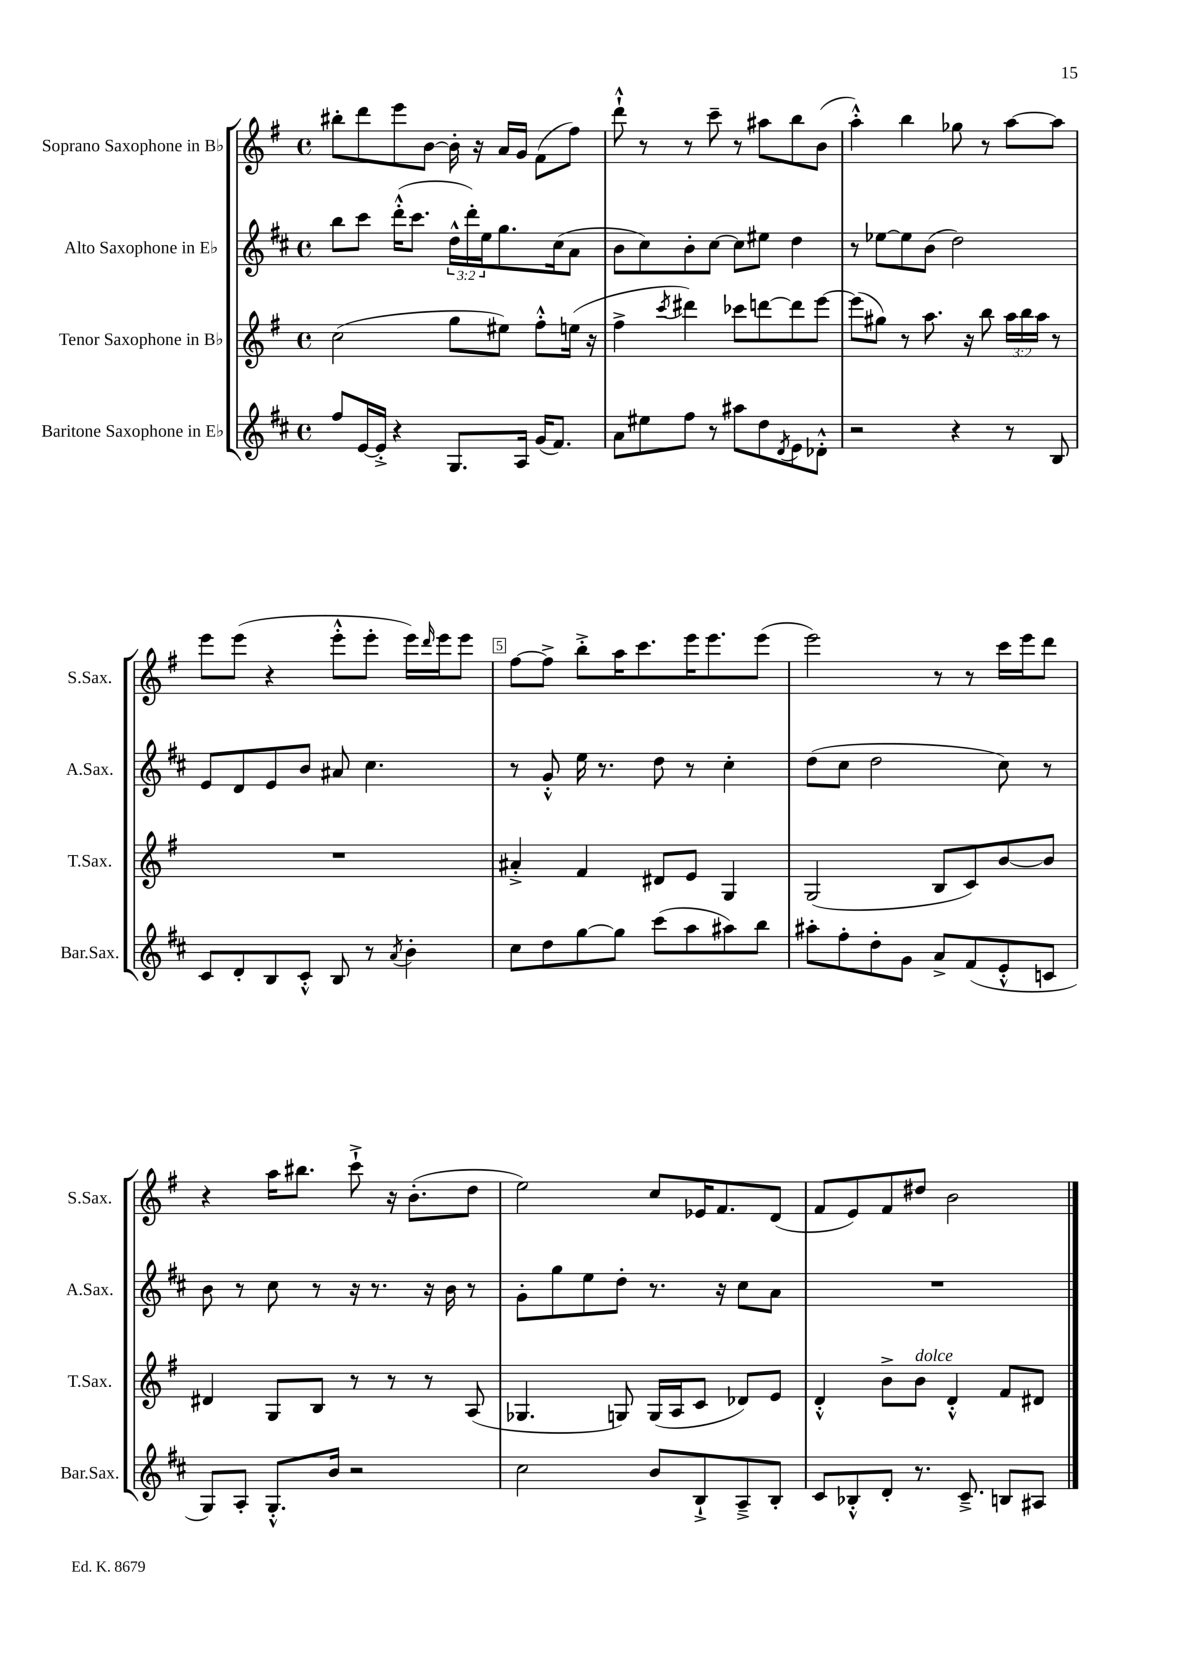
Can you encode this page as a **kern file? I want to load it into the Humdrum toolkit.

**kern	**kern	**kern	**kern
*part4	*part3	*part2	*part1
*staff4	*staff3	*staff2	*staff1
*I"Baritone Saxophone in E♭	*I"Tenor Saxophone in B♭	*I"Alto Saxophone in E♭	*I"Soprano Saxophone in B♭
*I'Bar.Sax.	*I'T.Sax.	*I'A.Sax.	*I'S.Sax.
*clefG2	*clefG2	*clefG2	*clefG2
*k[f#c#]	*k[f#]	*k[f#c#]	*k[f#]
*M4/4	*M4/4	*M4/4	*M4/4
*met(c)	*met(c)	*met(c)	*met(c)
=1	=1	=1	=1
8ff#/L	(2cc\	8bb\L	8bb#X'\L
[16e/L	.	8ccc#\J	8ddd\
16e'^/JJ]	.	.	.
4r	.	(16ddd'^^\KL	8eee\
.	.	8.ccc#\J	.
.	.	.	[8b\J
8.G/L	8gg\L	24dd^^\LL	16b'\]
.	.	24ddd'\)	.
.	.	.	16r
.	.	24ee\J	.
.	8ee#X\J)	8.gg\	16a/LL
16A/Jk	.	.	16g/JJ
(16g/KL	8ff#'^^\L	.	(8f#\L
8.f#/J)	.	(16cc#\k	.
.	(16een\Jk	8a\J	8ff#\J)
.	16r	.	.
=2	=2	=2	=2
8a\L	4ff#^\	8b\L	8ddd`^^\
8ee#X\	.	8cc#\)	8r
.	8qccc/	.	.
8ff#\J	4ddd#X\)	8b'\	8r
8r	.	[8cc#\J	8ccc~\
8aa#X\L	8ccc-X\L	8cc#\L]	8r
8dd\	[8dddn\	8ee#X\J	8aa#X\L
8qd/	.	.	.
8e\	8ddd\]	4dd\	8bb\
8d-X'^^\J	[8eee\J	.	(8b\J
=3	=3	=3	=3
2r	(8eee\L]	8r	4aa'^^\)
.	8gg#X\J)	[8ee-X\L	.
.	8r	8ee-\]	4bb\
.	8.aa\	(8b\J	.
4r	.	2dd\)	8gg-X\
.	16r	.	.
.	8bb\	.	8r
8r	24aa\LL	.	[8aa\L
.	24bb\	.	.
.	24aa\JJ	.	.
8B/	8r	.	8aa\J]
!!LO:LB:g=z
=4	=4	=4	=4
8c#/L	1r	8e/L	8eee\L
8d'/	.	8d/	(8eee\J
8B/	.	8e/	4r
8c#'^^/J	.	8b/J	.
8B/	.	8a#X/	8eee'^^\L
8r	.	4.cc#\	8eee'\J
8qa/	.	.	.
4b'\	.	.	16eee\LL)
.	.	.	16qqddd/
.	.	.	16eee\J
.	.	.	8eee\J
=5	=5	=5	=5
8cc#\L	4a#X'^/	8r	[8ff#\L
8dd\	.	8g'^^/	8ff#^\J]
[8gg\	4f#/	16ee\	8bb'^\L
.	.	8.r	.
8gg\J]	.	.	16aa\K
.	.	.	8.ccc\
(8ccc#\L	8d#X/L	8dd\	.
8aa\	8e/J	8r	16eee\K
.	.	.	8.eee\
8aa#X\)	4G/	4cc#'\	.
8bb\J	.	.	(8eee\J
=6	=6	=6	=6
8aa#X'\L	(2G/	(8dd\L	2eee\)
8ff#'\	.	8cc#\J	.
8dd'\	.	2dd\	.
8g\J	.	.	.
8a^/L	8B/L	.	8r
(8f#/	8c/)	.	8r
8e'^^/	[8b/	8cc#\)	16ccc\LL
.	.	.	16eee\J
8cn/J	8b/J]	8r	8ddd\J
!!LO:LB:g=z
=7	=7	=7	=7
8G/L)	4d#X/	8b\	4r
8A'/J	.	8r	.
8.G'^^/L	8G/L	8cc#\	16aa\KL
.	.	.	8.bb#X\J
.	8B/J	8r	.
16b/Jk	.	.	.
2r	8r	16r	8ccc`^\
.	.	8.r	.
.	8r	.	16r
.	.	.	(8.b'\L
.	8r	16r	.
.	.	16b\	.
.	(8A/	8r	8dd\J
=8	=8	=8	=8
2cc#\	4.G-X/	8g'\L	2ee\)
.	.	8gg\	.
.	.	8ee\	.
.	8Gn/)	8dd'\J	.
8b/L	(16G/LL	8.r	8cc/L
.	16A/J	.	.
8B`^/	8c/J	.	16e-X/K
.	.	16r	8.f#/
8A~^/	8d-X/L)	8cc#\L	.
8B'/J	8e/J	8a\J	(8d/J
=9	=9	=9	=9
8c#/L	4d'^^/	1r	8f#/L
8B-X'^^/	.	.	8e/)
8d'/J	8b^\L	.	8f#/
!	!LO:TX:a:i:t=dolce	!	!
8.r	8b\J	.	8dd#X/J
.	4d'^^/	.	2b\
8.c#~^/	.	.	.
8Bn/L	8f#/L	.	.
8A#X/J	8d#X/J	.	.
==	==	==	==
*-	*-	*-	*-
